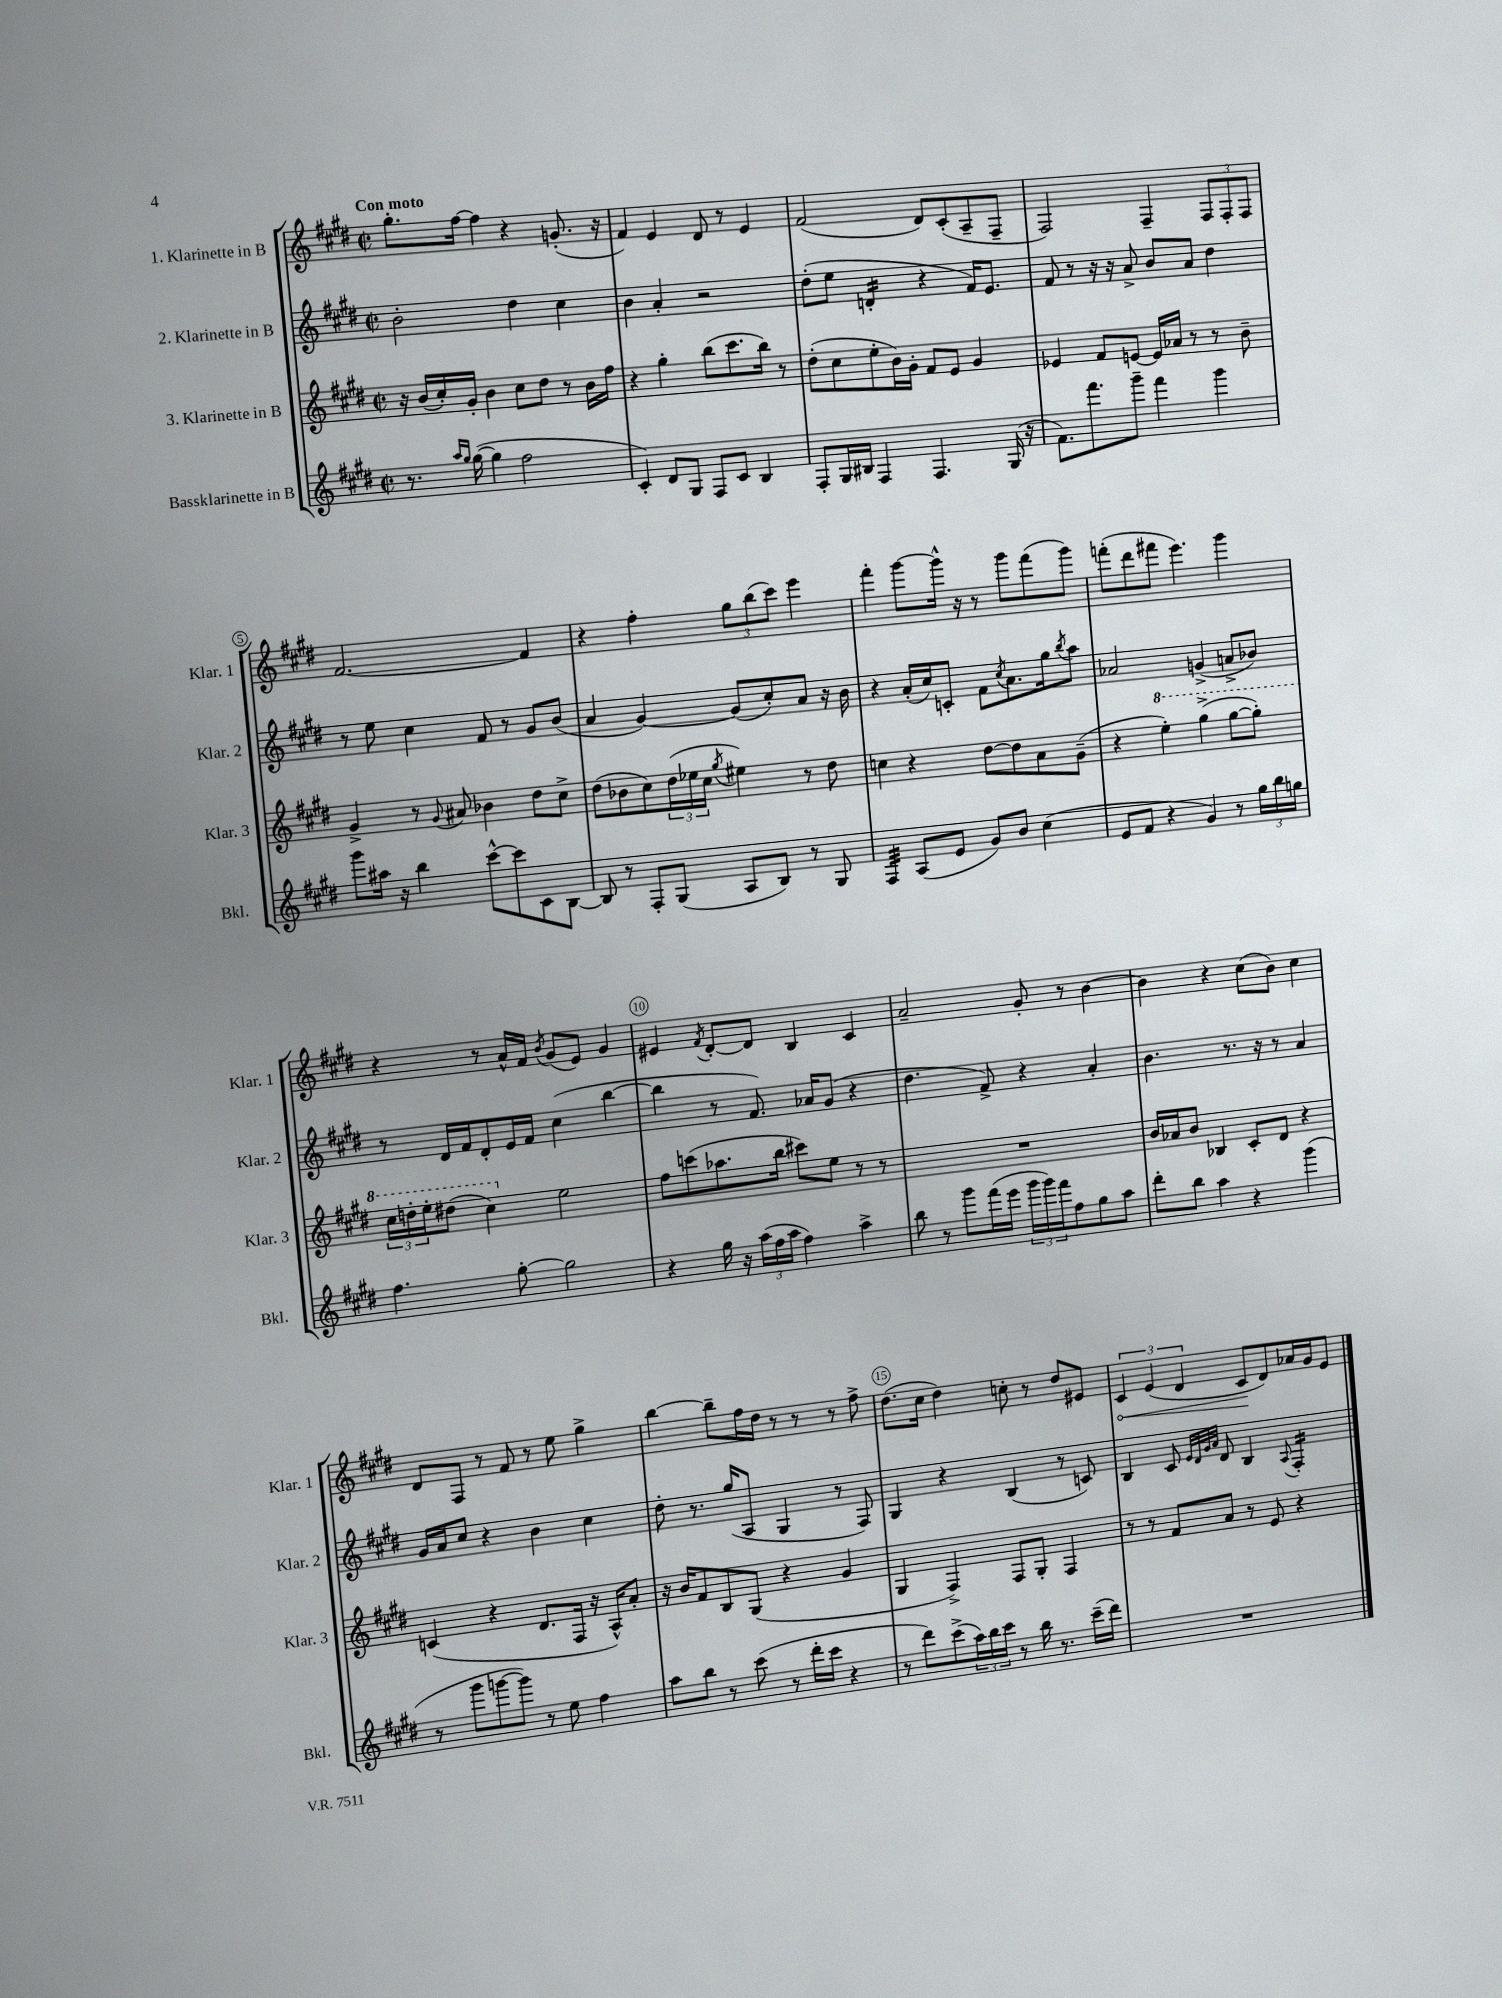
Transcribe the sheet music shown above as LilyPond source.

<<
\new StaffGroup <<
\new Staff = "s0" \with { instrumentName = "1. Klarinette in B" shortInstrumentName = "Klar. 1" } {
    \clef treble \key e \major \defaultTimeSignature \time 2/2 \tempo "Con moto"
    gis''8.-. fis''16~ fis''4 r4 g'8.-.( r16 |
    fis'4) e'4 dis'8 r8 e'4 |
    fis'2( dis'8) cis'8-.( a8-- fis8-- |
    fis2) fis4-- \tuplet 3/2 { fis8 fis8-. fis8 } |
    fis'2.~ fis'4 |
    r4 fis''4-. \tuplet 3/2 { gis''8 b''8( cis'''8) } e'''4 |
    fis'''4-. gis'''8~ gis'''16-^ r16 r8 gis'''8 fis'''8( gis'''8) |
    f'''8-.( dis'''8 fis'''8 e'''4.) gis'''4 |
    r4 r8 a'16-^ fis'16 \acciaccatura { b'8 } gis'8( e'8) gis'4 |
    eis'4 \acciaccatura { fis'8 } dis'8~-. dis'8 b4 cis'4 |
    a'2-- gis'8-. r8 b'4~ |
    b'4 r4 cis''8( b'8) cis''4 |
    dis'8 fis8 r8 fis'8 r8 e''8 gis''4-> |
    b''4~ b''8-- fis''16 dis''16 r8 r8 r8 fis''8-> |
    dis''8.( cis''16 dis''4) c''8-. r8 dis''8 eis'8 |
    \tuplet 3/2 { \once \override Hairpin.circled-tip = ##t cis'4\< e'4( dis'4 } cis'8\! dis'8) aes'16 gis'16 e'8 \bar "|." |
}
\new Staff = "s1" \with { instrumentName = "2. Klarinette in B" shortInstrumentName = "Klar. 2" } {
    \clef treble \key e \major \defaultTimeSignature \time 2/2
    b'2-. dis''4 cis''4 |
    b'4 a'4-. r2 |
    dis''8-.( e''8 d'4:16-. r4 fis'16) e'8. |
    fis'8 r8 r16 r16 a'8-> b'8 a'8 dis''4 |
    r8 e''8 cis''4 fis'8 r8 gis'8 b'8( |
    a'4 gis'4~) gis'8( cis''8-.) a'8 r16 b'16 |
    r4 a'16-.( cis''16) c'8-. fis'8 \acciaccatura { cis''8 } a'8. gis''16 \acciaccatura { b''8 } a''8 |
    aes'2 g'4->( a'8-> bes'8) |
    r8 dis'16 fis'16 dis'8-. e'16 fis'16 cis''4( b''4~ |
    b''4 r8 fis'8.) aes'16 gis'8( r4 |
    dis''4. fis'8->) r4 a'4-. |
    b'4. r8. r16 r8 a'4 |
    gis'16 a'16 cis''8 r4 b'4 cis''4 |
    dis''8-. r8. gis''16( a8 gis4 r8 fis8) |
    gis4 r4 b4( r8 c'8) |
    b4 cis'8 \grace { e'32 dis'32 gis'32 a'32 } dis'8 b4 \appoggiatura { a8 } fis4:16-. \bar "|." |
}
\new Staff = "s2" \with { instrumentName = "3. Klarinette in B" shortInstrumentName = "Klar. 3" } {
    \clef treble \key e \major \defaultTimeSignature \time 2/2
    r16 b'16( cis''16-.) gis'16-. b'4 cis''8 dis''8 r8 b'16 fis''16 |
    r4 gis''4-. b''8( cis'''8. b''16) r8 |
    dis''8-.( cis''8 e''8-. b'16) gis'16-. fis'8 e'8 gis'4 |
    ees'4 fis'8 e'8~ e'16 aes'16 r8 r8 b'8-- |
    gis'4-> r8 \appoggiatura { gis'8 } ais'8 bes'4 dis''8 cis''8-> |
    dis''8( bes'8 cis''8) \tuplet 3/2 { dis''16( ees''16 cis''16 } \acciaccatura { gis''8 } eis''4) r8 dis''8 |
    c''4 r4 dis''8~ dis''8 a'8 gis'8--( |
    r4 \ottava #1 e'''4-.) gis'''4->( gis'''8~ gis'''8-.) |
    \tuplet 3/2 { cis'''16 d'''16-. e'''16-. } dis'''8( cis'''4) \ottava #0 e''2 |
    fis''8 c'''8( aes''8. b''16 cis'''8) e''8 r8 r8 |
    R1 |
    b'16 aes'16 b'8 bes4 cis'8-. dis'8 r4 |
    c'4( r4 dis'8. fis16 r16 a16-^) a'8-. |
    r16 b'16 fis'8 b8 gis8( r4 gis'4 |
    gis4 fis4->) fis8 gis8-. fis4 |
    r8 r8 fis'8 a'8 r8 e'8 r4 \bar "|." |
}
\new Staff = "s3" \with { instrumentName = "Bassklarinette in B" shortInstrumentName = "Bkl." } {
    \clef treble \key e \major \defaultTimeSignature \time 2/2
    r8. \grace { a''16 gis''16 } gis''16~( gis''4 fis''2 |
    cis'4-.) dis'8 gis8 fis8 cis'8 b4 |
    fis8-. gis16 bis16 fis4 fis4. gis16( r16 |
    fis'8.) fis'''8. gis'''8-- fis'''4 gis'''4 |
    gis'''8 ais''16 r16 b''4 cis'''8~-^ cis'''8 cis'8 b8~ |
    b8 r8 fis8-. gis8( a8 b8) r8 gis8 |
    fis4:32 a8( e'8 gis'8) b'8 cis''4( |
    e'8 fis'8 r4 gis'4) r8 \tuplet 3/2 { gis''16 b''16 g''16 } |
    fis''4. gis''8~-. gis''2 |
    r4 gis''16 r16 \tuplet 3/2 { a''16( fis''16 a''16 } fis''4) a''4-> |
    b''8 r8 gis'''8 fis'''16( e'''16 \tuplet 3/2 { gis'''16 gis'''16) fis'''16 } fis''8 gis''8 a''8 |
    dis'''8-. b''8 a''4 r4 gis'''4( |
    r8 gis'''8 g'''8~ g'''8) r8 e''8 fis''4 |
    a''8 b''8 r8 cis'''8( r8 dis'''16-. cis'''16 r4 |
    r8 dis'''8) cis'''8->( \tuplet 3/2 { a''16) b''16 cis'''16 } r8 b''16 r8. cis'''16--( dis'''16) |
    R1 \bar "|." |
}
>>
>>
\layout { \context { \Score \override BarNumber.break-visibility = ##(#f #t #t) barNumberVisibility = #(every-nth-bar-number-visible 5) \override BarNumber.stencil = #(make-stencil-circler 0.1 0.3 ly:text-interface::print) } }
